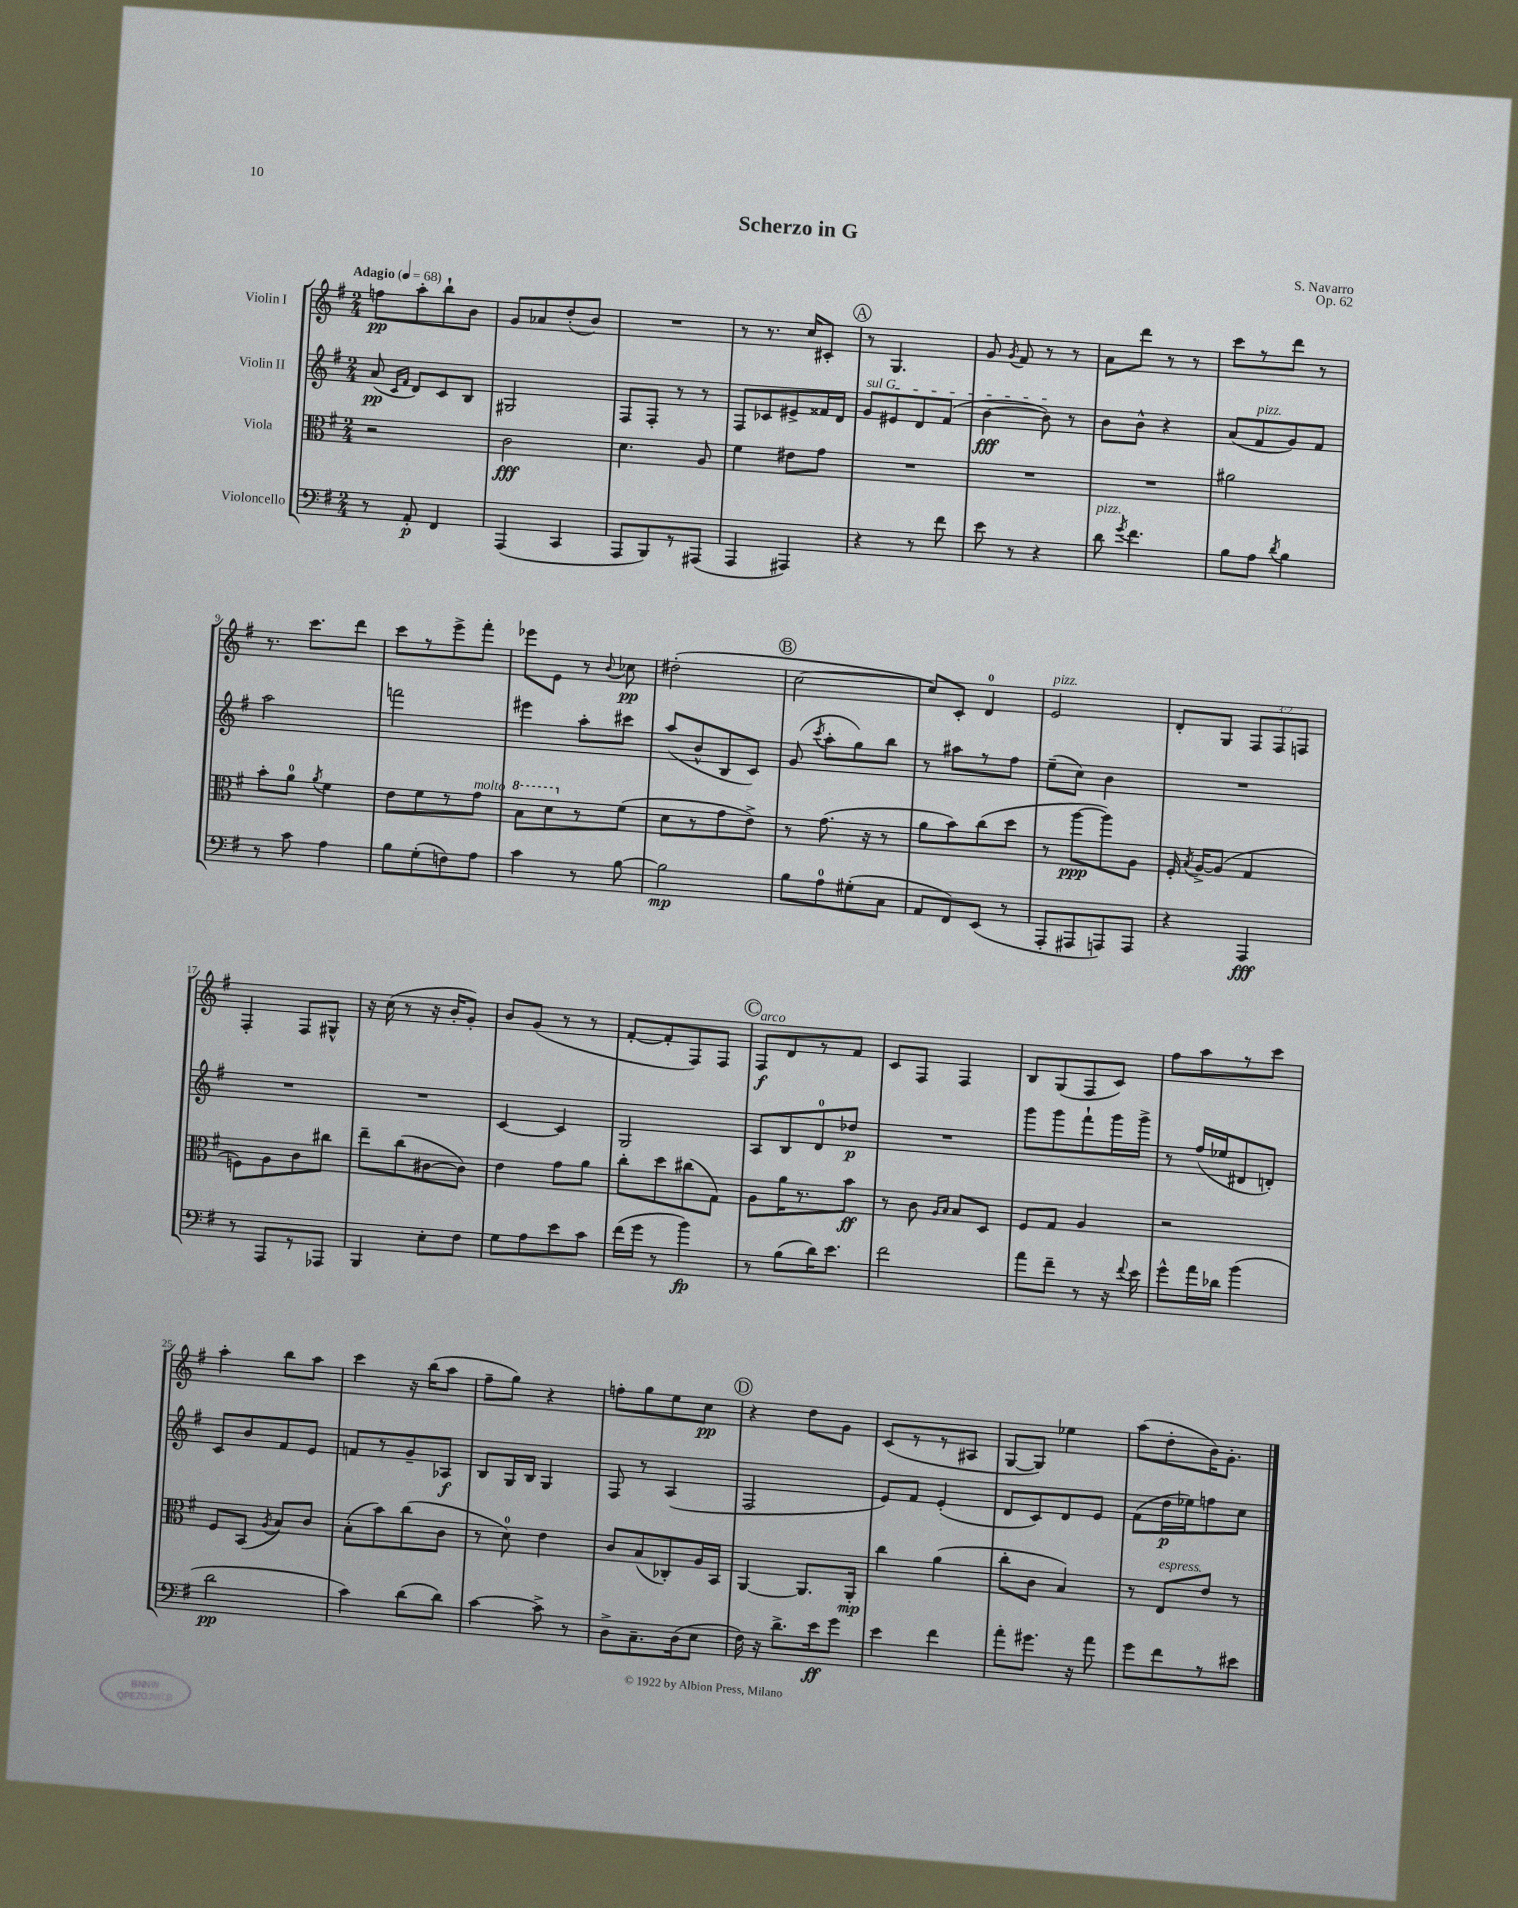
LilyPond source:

\header { title = "Scherzo in G" composer = "S. Navarro" opus = "Op. 62" }
<<
\new StaffGroup <<
\new Staff = "s0" \with { instrumentName = "Violin I" } {
    \clef treble \key g \major \numericTimeSignature \time 2/4 \override Staff.TupletNumber.text = #tuplet-number::calc-fraction-text \tempo "Adagio" 4 = 68
    \autoBeamOff f''8[\pp a''8-. b''8-! b'8] |
    g'8[ aes'8 d''8-.( b'8]) |
    R2 |
    r8 r8. c''16[ cis'8]-. |
    \mark \markup { \circle "A" } r8 g4. |
    g'8 \acciaccatura { g'8 } fis'8 r8 r8 |
    a'8[ d'''8] r8 r8 |
    c'''8[ r8 d'''8] r8 |
    r8. c'''8.[ d'''8] |
    c'''8[ r8 e'''8-> fis'''8]-. |
    ees'''8[ e'8] r8 \appoggiatura { b'8 } ces''8\pp |
    dis''2-.( |
    \mark \markup { \circle "B" } c''2~ |
    c''8[) c'8]-. d'4-0 |
    e'2^\markup { \italic "pizz." } |
    d'8[-. g8] \tuplet 3/2 { fis8[ fis8 f8] } |
    fis4-. fis8[ gis8]-^ |
    r16 c''16( r8 r16 b'16[-. g'8]-.) |
    b'8[ g'8]( r8 r8 |
    fis'8[~-. fis'8-. fis8) fis8] |
    \mark \markup { \circle "C" } fis8[\f^\markup { \italic "arco" } d'8 r8 fis'8] |
    c'8[ fis8] fis4 |
    b8[ g8( fis8 c'8]) |
    fis''8[ a''8 r8 c'''8] |
    a''4-. b''8[ a''8] |
    c'''4 r16 b''16[( a''8] |
    fis''8[-- g''8]) r4 |
    f''8[-. g''8 e''8 c''8]\pp |
    \mark \markup { \circle "D" } r4 d''8[ g'8] |
    c'8[( r8 r8 ais8] |
    g8[~ g8]) ees''4 |
    a''8[( d''8-. b'16) g'8.]-. \bar "|." |
}
\new Staff = "s1" \with { instrumentName = "Violin II" } {
    \clef treble \key g \major \numericTimeSignature \time 2/4
    \autoBeamOff a'8\pp( \grace { c'16[ fis'16] } d'8[) c'8 b8] |
    gis2 |
    fis8[ fis8]-. r8 r8 |
    fis8[ ces'8 eis'8-> fisis'16 d'16] |
    \mark \markup { \circle "A" } \once \override TextSpanner.bound-details.left.text = \markup { \italic "sul G" } g'8[\startTextSpan eis'8 d'8 fis'8]( |
    b'4~\fff b'8\stopTextSpan) r8 |
    b'8[ b'8]-^ r4 |
    a'8[( fis'8^\markup { \italic "pizz." } g'8) fis'8] |
    a''2 |
    f'''2 |
    eis'''4 a''8[-. cis'''8] |
    a''8[( b'8-^ b8 c'8]) |
    \mark \markup { \circle "B" } g'8( \acciaccatura { c'''8 } a''8[-. g''8) b''8] |
    r8 ais''8[ r8 fis''8] |
    e''8[--( c''8]) b'4 |
    R2 |
    R2 |
    R2 |
    c'4~ c'4 |
    g2 |
    \mark \markup { \circle "C" } a8[ b8 d'8-0 des''8]\p |
    R2 |
    g'''8[ g'''8 fis'''8-! g'''16 g'''16]-> |
    r8 fis''16[( ees''16 dis'8 d'8]-.) |
    c'8[ b'8 fis'8 e'8] |
    f'8[ r8 g'8-- aes8]\f |
    b8[ g16 b16] g4 |
    fis8 r8 a4( |
    \mark \markup { \circle "D" } fis2 |
    e'8[) fis'8] e'4-.( |
    d'8[ c'8) d'8 e'8] |
    fis'8[( d''16\p ees''16) f''8 c''8] \bar "|." |
}
\new Staff = "s2" \with { instrumentName = "Viola" } {
    \clef alto \key g \major \numericTimeSignature \time 2/4
    \autoBeamOff r2 |
    c'2\fff |
    d'4. a8 |
    fis'4 eis'8[ g'8] |
    \mark \markup { \circle "A" } R2 |
    R2 |
    R2 |
    ais'2 |
    b'8[-. a'8]-0 \acciaccatura { a'8 } fis'4 |
    e'8[ fis'8 r8 g'8]^\markup { \italic "molto" } |
    \ottava #1 b'8[ d''8 \ottava #0 r8 fis'8]( |
    d'8[ r8 g'8 e'8]->) |
    \mark \markup { \circle "B" } r8 g'8.( r16 r8 |
    a'8[ b'8) c''8( d''8] |
    r8 a''8[~\ppp a''8) a8] |
    fis16-. \acciaccatura { b8 } a16[~-> a8]( g4 |
    f8[) a8 c'8 cis''8] |
    e''8[-- c''8( cis'8~ cis'8]) |
    e'4 g'8[ a'8] |
    c''8[-. d''8 cis''8( g8]) |
    \mark \markup { \circle "C" } a8[ a'16 r8. b'8]\ff |
    r8 c'8 \grace { a16[ b16] } b8[ d8] |
    fis8[ g8] a4 |
    r2 |
    fis8[ b,8]( \acciaccatura { a8 } b8[) c'8] |
    b8[-.( b'8) c''8( c'8] |
    r8 d'8-0) e'4 |
    c'8[ b8( ces8-.) a16 b,16] |
    \mark \markup { \circle "D" } a,4~ a,8.[ a,16]-.\mp |
    c''4 a'4( |
    c''8[-. c'8] b4) |
    r8 e8[^\markup { \italic "espress." } e'8] r8 \bar "|." |
}
\new Staff = "s3" \with { instrumentName = "Violoncello" } {
    \clef bass \key g \major \numericTimeSignature \time 2/4
    \autoBeamOff r8 a,8-.\p fis,4 |
    a,,4( c,4 |
    a,,8[ b,,8) r8 ais,,8]( |
    a,,4 ais,,4) |
    \mark \markup { \circle "A" } r4 r8 fis'8 |
    e'8 r8 r4 |
    d'8^\markup { \italic "pizz." } \acciaccatura { g'8 } fis'4. |
    b8[ a8] \acciaccatura { d'8 } b4 |
    r8 c'8 a4 |
    b8[ g8-.( f8) a8] |
    c'4 r8 b8~ |
    b2\mp |
    \mark \markup { \circle "B" } b8[ a8-0 gis8-.( c8] |
    a,8[ fis,8) e,8]( r8 |
    a,,8[-. ais,,8 a,,8) a,,8] |
    r4 a,,4\fff |
    r8 a,,8[ r8 aes,,8] |
    b,,4 e8[-. fis8] |
    g8[ a8 e'8 c'8] |
    fis'16[( g'16] r8 b'4\fp) |
    \mark \markup { \circle "C" } r8 b8[( d'16) e'8.] |
    fis'2 |
    a'8[ fis'8]-- r8 r16 \appoggiatura { fis'8 } e'16 |
    g'8[-^ a'16 des'16] b'4( |
    d'2\pp |
    c'4) d'8[( d'8]) |
    c'4~ c'8-> r8 |
    d8[-> c8.-- d16( e8] |
    \mark \markup { \circle "D" } fis16) r16 d'8.[-> e'16\ff g'8] |
    e'4 fis'4 |
    a'8[-. gis'8.] r16 a'8 |
    g'8[ fis'8 r8 eis'8] \bar "|." |
}
>>
>>
